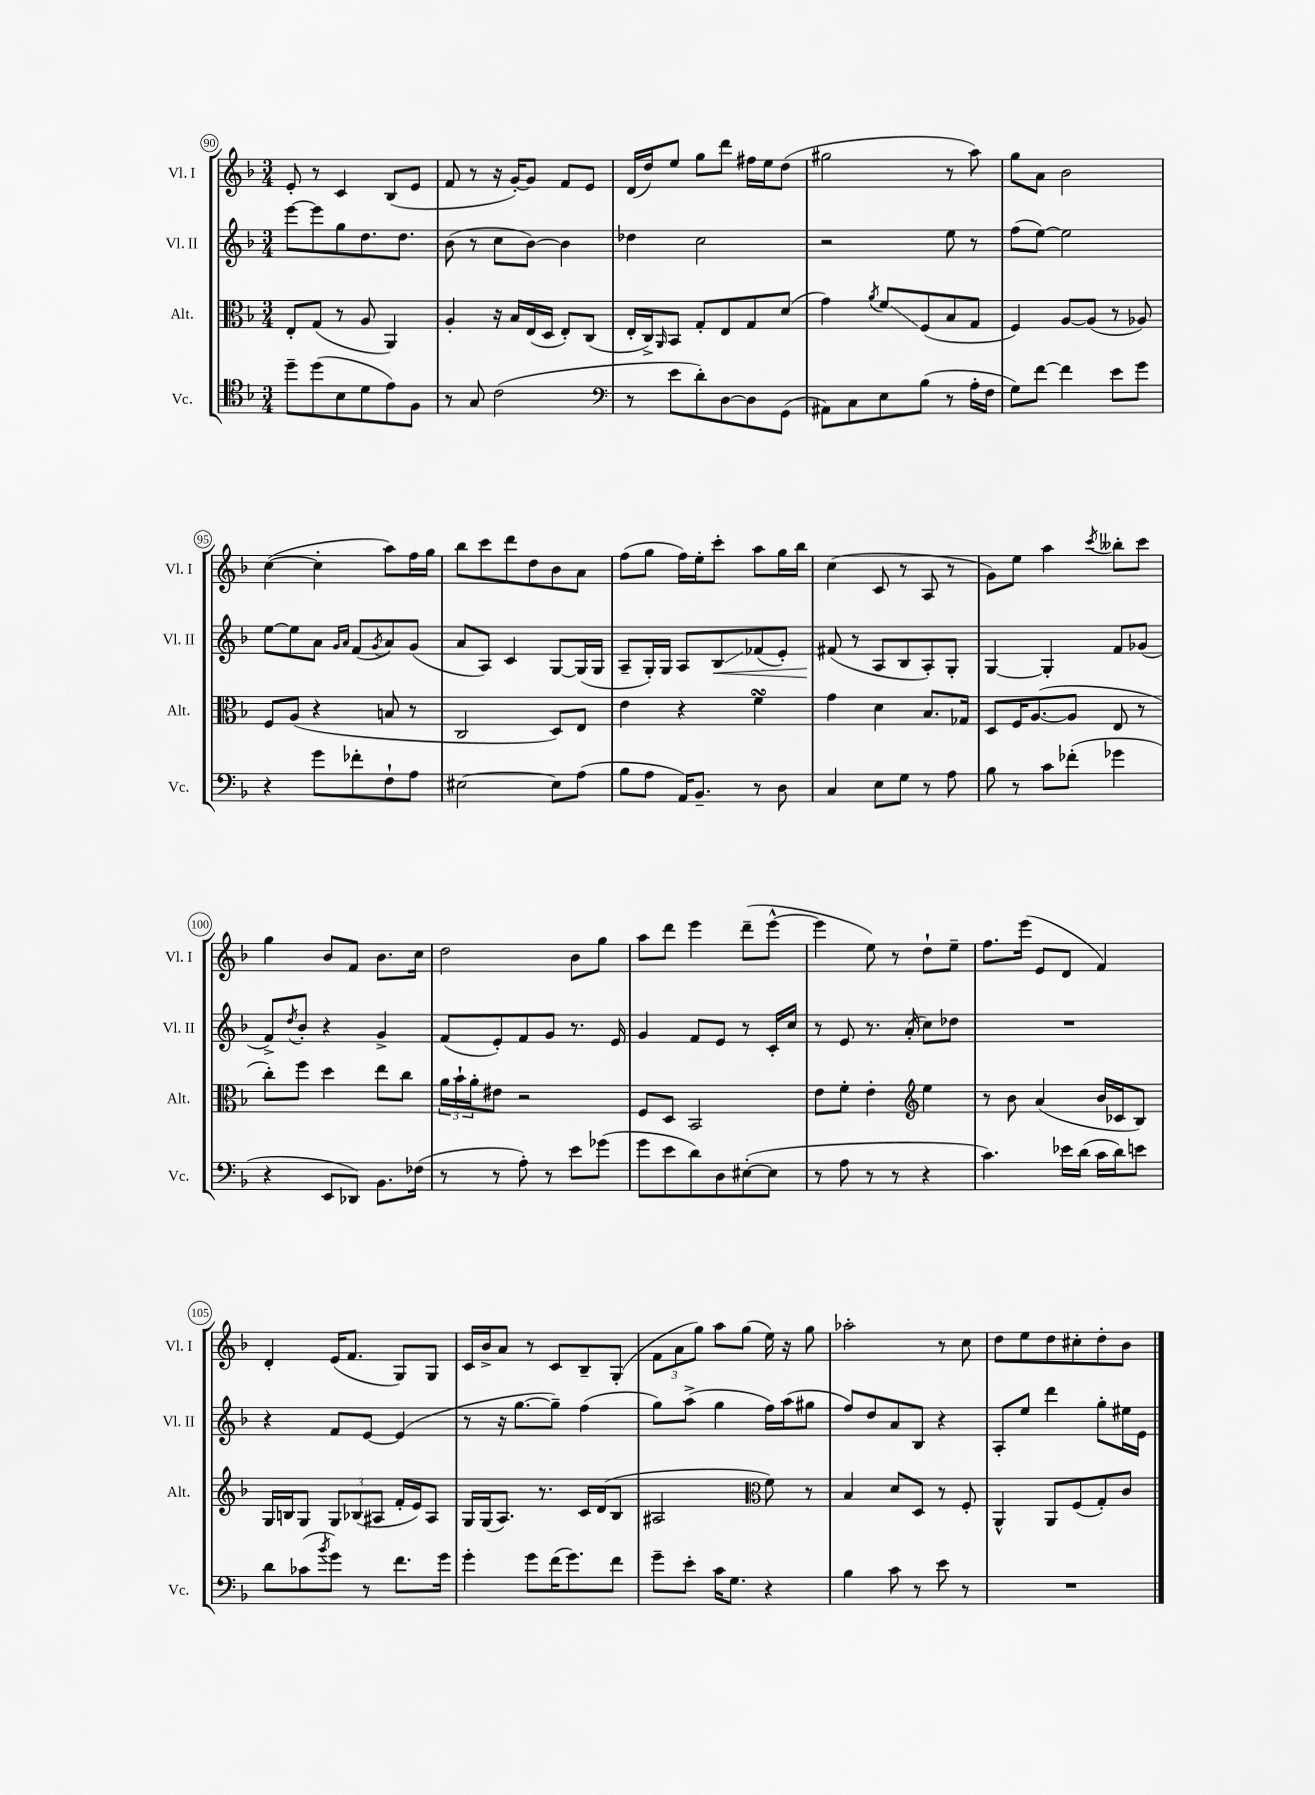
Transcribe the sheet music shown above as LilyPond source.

<<
\new StaffGroup <<
\new Staff = "s0" \with { instrumentName = "Vl. I" shortInstrumentName = "Vl. I" } {
    \clef treble \key f \major \numericTimeSignature \time 3/4
    e'8-. r8 c'4 bes8( e'8 |
    f'8 r8 r16 g'16~-.) g'8 f'8 e'8 |
    d'16( d''16) e''8 g''8 d'''8 fis''16 e''16 d''8( |
    gis''2 r8 a''8) |
    g''8 a'8 bes'2 |
    c''4~( c''4-. a''8) f''16 g''16 |
    bes''8 c'''8 d'''8 d''8 bes'8 a'8 |
    f''8( g''8 f''16) e''16-. c'''8-. a''8 g''16 bes''16 |
    c''4( c'8 r8 a8 r8 |
    g'8) e''8 a''4 \acciaccatura { c'''8 } beses''8-. c'''8 |
    g''4 bes'8 f'8 bes'8. c''16 |
    d''2 bes'8 g''8 |
    a''8 d'''8 e'''4 d'''8--( e'''8~-^ |
    e'''4 e''8) r8 d''8-! e''8-- |
    f''8. e'''16( e'8 d'8 f'4) |
    d'4-. e'16( f'8. g8) g8 |
    c'16 bes'16-> a'8 r8 c'8 bes8-- g8-.( |
    \tuplet 3/2 { f'8 a'8 g''8) } a''8 g''8( e''16) r16 g''8 |
    aes''2-. r8 c''8 |
    d''8 e''8 d''8 cis''8-. d''8-. bes'8 \bar "|." |
}
\new Staff = "s1" \with { instrumentName = "Vl. II" shortInstrumentName = "Vl. II" } {
    \clef treble \key f \major \numericTimeSignature \time 3/4
    e'''8~ e'''8 g''8 d''8. d''8. |
    bes'8( r8 c''8 bes'8~) bes'4 |
    des''4 c''2 |
    r2 e''8 r8 |
    f''8( e''8~) e''2 |
    e''8~ e''8 a'8 \grace { g'16 a'16 } f'8( \acciaccatura { g'8 } a'8) g'8( |
    a'8 a8) c'4 g8~ g16( g16 |
    a8-- g16-.) g16 a8 bes8\glissando\< fes'8( e'8-.) |
    fis'8\!( r8 a8 bes8 a8-.) g8-. |
    g4~ g4-. f'8 ges'8( |
    f'8->) \acciaccatura { d''8 } bes'8-. r4 g'4-> |
    f'8( e'8-.) f'8 g'8 r8. e'16 |
    g'4 f'8 e'8 r8 c'16-. c''16 |
    r8 e'8 r8. a'16-.( c''8) des''8 |
    R2. |
    r4 f'8 e'8~ e'4( |
    r8 r16 g''8.~ g''8--) f''4( |
    g''8) a''8->( g''4 f''16) a''16( gis''8 |
    f''8) d''8 a'8 bes8 r4 |
    a8-. e''8 d'''4 g''8-. eis''16 e'16 \bar "|." |
}
\new Staff = "s2" \with { instrumentName = "Alt." shortInstrumentName = "Alt." } {
    \clef alto \key f \major \numericTimeSignature \time 3/4
    e8-. g8( r8 a8 a,4) |
    a4-. r16 bes16 e16( d16 e8-.) c8( |
    e16-. c16->) \grace { a,16 } bes,8 g8-. e8 g8 d'8( |
    g'4) \acciaccatura { a'8 } f'8\glissando f8( bes8 g8 |
    f4) a8~ a8( r8 aes8) |
    f8 a8( r4 b8 r8 |
    c2 d8) e8 |
    e'4 r4 f'4\turn |
    g'4 d'4 bes8. ges16 |
    d8 f16 a8.~( a8 e8 r8 |
    c''8-.) f''8 d''4 e''8 c''8 |
    \tuplet 3/2 { a'16 bes'16-! a'16-. } eis'8 r2 |
    f8 d8 bes,2 |
    e'8 f'8-. e'4-. \clef treble e''4 |
    r8 bes'8 a'4( bes'16 ces'16 bes8) |
    g16 b16 g8 \tuplet 3/2 { g8 bes8( ais8 } f'16-. e'16) ais8 |
    g16 g16( a8.) r8. c'16 d'16( bes8 |
    ais2 \clef alto f'8) r8 |
    bes4 d'8 d8 r8 f8-. |
    a,4-^ a,8 f8( g8-.) c'8 \bar "|." |
}
\new Staff = "s3" \with { instrumentName = "Vc." shortInstrumentName = "Vc." } {
    \clef tenor \key f \major \numericTimeSignature \time 3/4
    d''8-- d''8( bes8 d'8 e'8) f8 |
    r8 g8 c'2( |
    \clef bass r8 e'8 d'8-.) d8~ d8 g,8( |
    ais,8) c8 e8 bes8( r8 a16-. f16 |
    g8) f'8~ f'4 e'8 g'8 |
    r4 g'8 fes'8-. f8-! a8 |
    eis2~ eis8 a8( |
    bes8 a8 a,16) bes,8.-- r8 d8 |
    c4 e8 g8 r8 a8 |
    bes8 r8 c'8 fes'8-.( ges'4 |
    r4 e,8 des,8) bes,8. fes16( |
    r8 r8 a8-.) r8 e'8 ges'8( |
    g'8 e'8 d'8) d8 eis8~-.( eis8 |
    r8 a8 r8 r8 r4 |
    c'4.) ees'16 d'16( c'16 d'16) e'8 |
    d'8 ces'8( \acciaccatura { bes'8 } g'8) r8 f'8. g'16 |
    g'4-. g'8 f'16( g'8.) f'8 |
    g'8-- e'8-. c'16 g8. r4 |
    bes4 c'8 r8 e'8 r8 |
    R2. \bar "|." |
}
>>
>>
\layout { \context { \Score currentBarNumber = #90 \override BarNumber.stencil = #(make-stencil-circler 0.1 0.3 ly:text-interface::print) } }
